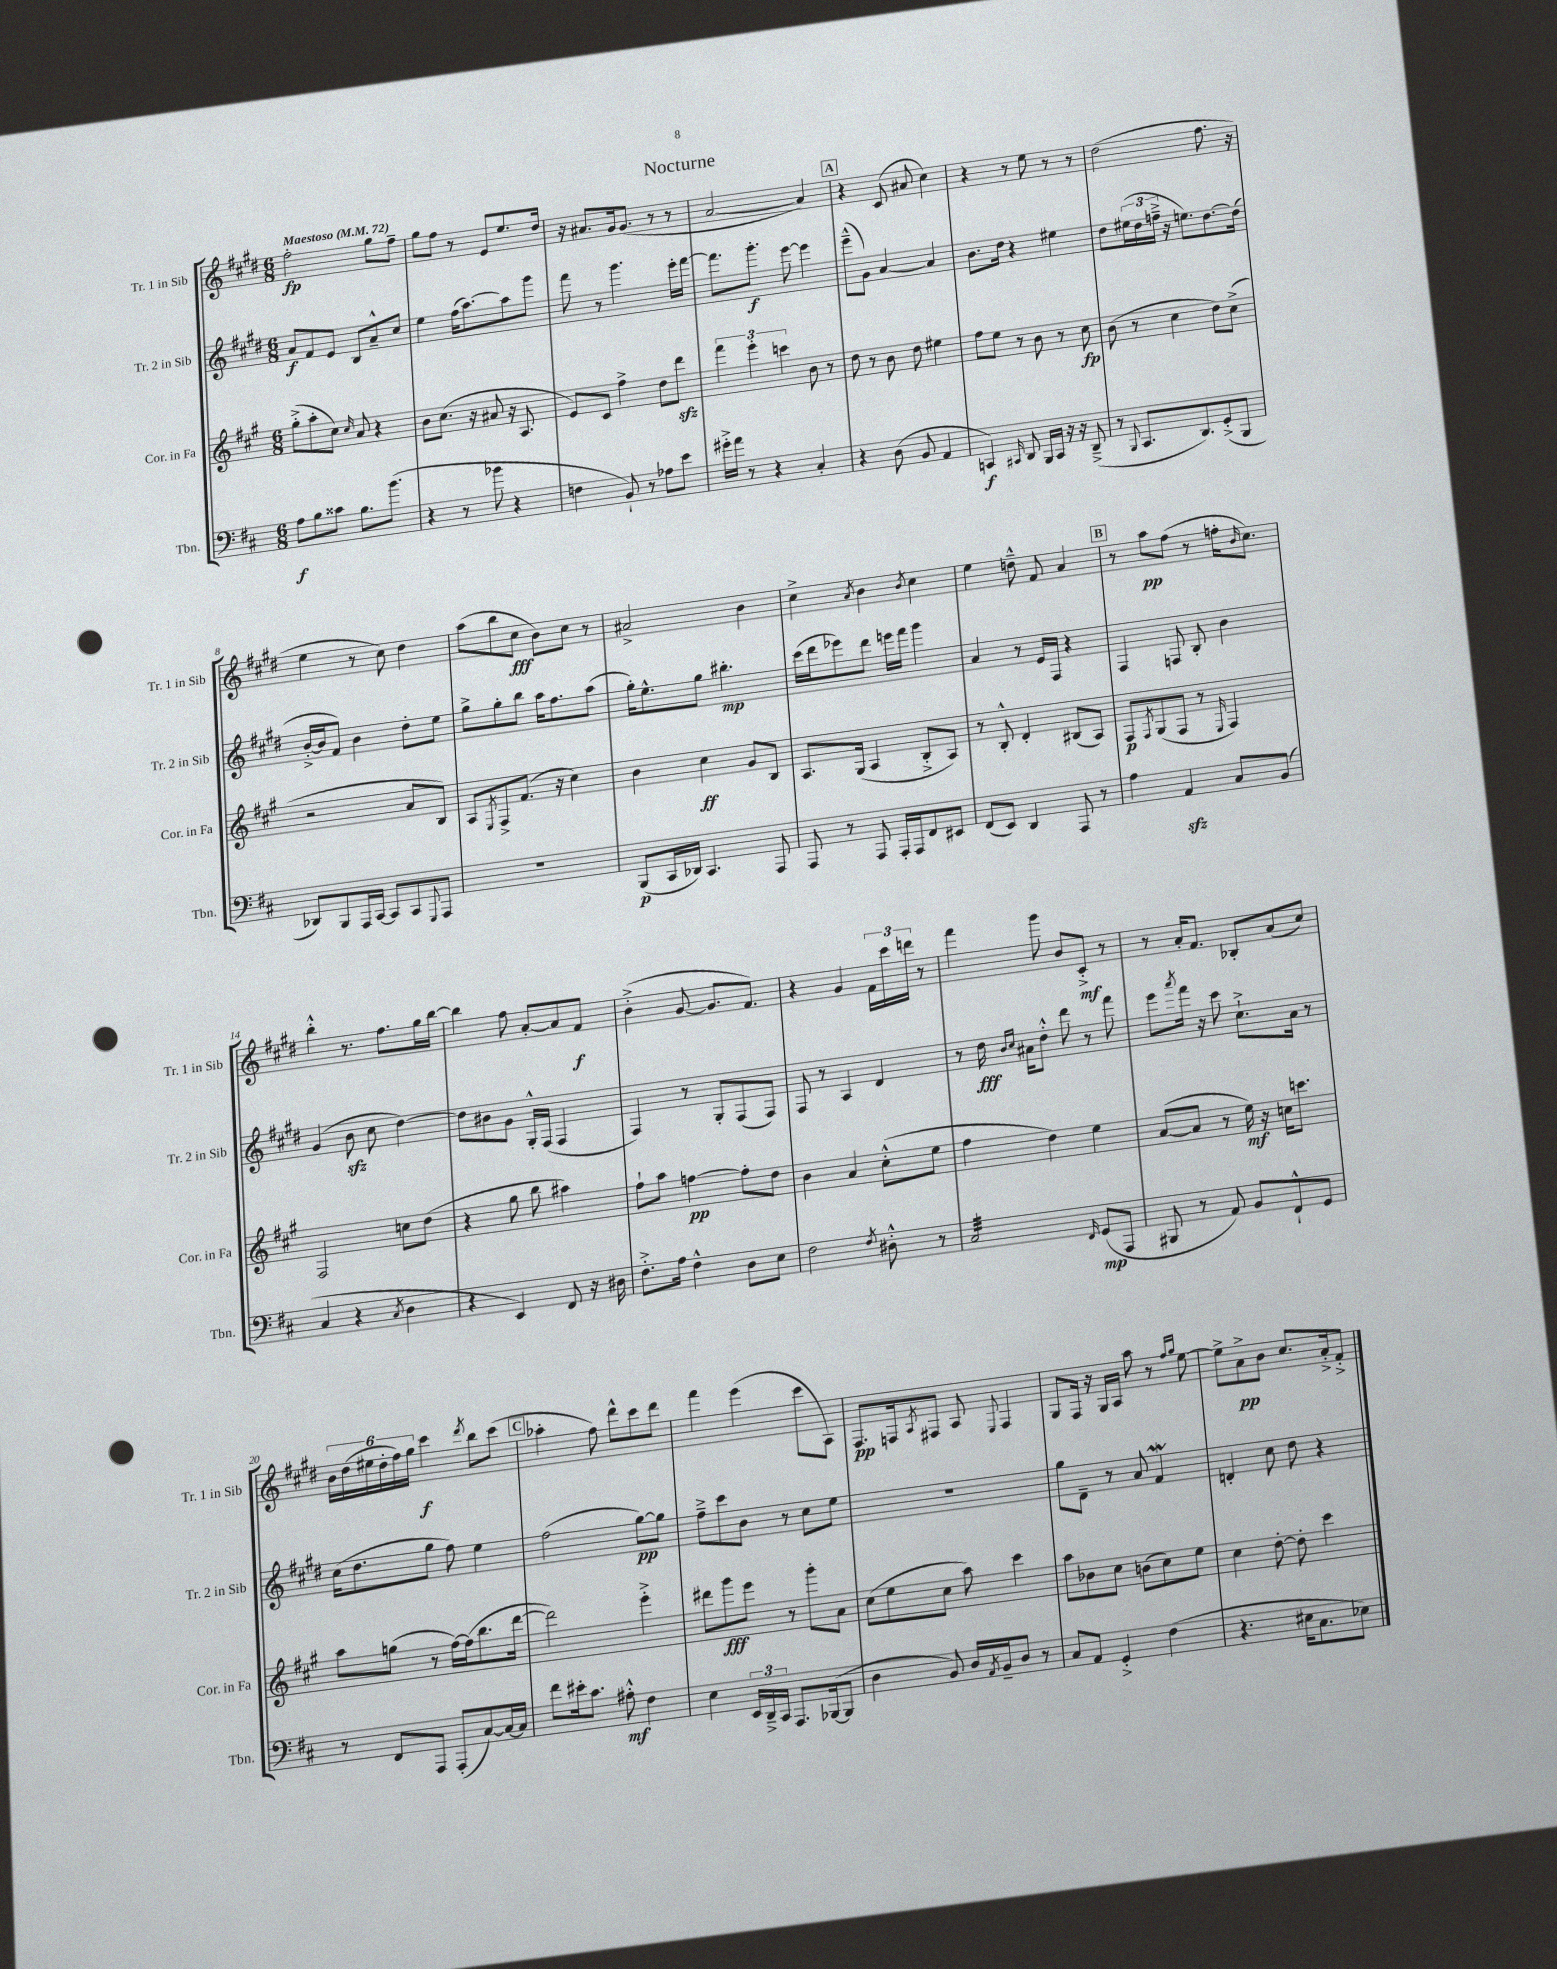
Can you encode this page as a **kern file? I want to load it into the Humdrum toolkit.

**kern	**kern	**kern	**kern
*staff4	*staff3	*staff2	*staff1
*clefF4	*clefG2	*clefG2	*clefG2
*k[f#c#]	*k[f#c#g#]	*k[f#c#g#d#]	*k[f#c#g#d#]
*M6/8	*M6/8	*M6/8	*M6/8
*MM72	*MM72	*MM72	*MM72
8A	(8gg#'^	8a	2ff#'
8B	8aa'	8f#	.
8c##	8cc#)	8e	.
.	16qqcc#	.	.
8.B	8a	8B	.
.	4r	8a~^^	8gg#
(8.b	.	.	.
.	.	8cc#	8ff#~
=	=	=	=
4r	8b	4ee	8gg#
.	(8.cc#	.	8ff#
8r	.	(16ff#	8r
.	16r	[8.aa)	.
8b-	8a#	.	8e
4r	16r	8aa]	8.ee
.	8.A	.	.
.	.	8ggg#	.
.	.	.	16dd#
=	=	=	=
4F	8e)	8fff#	16r
.	.	.	8.a#
.	8c#	8r	.
8BB`)	4ff#^	4.ggg#	16g#
.	.	.	(8.g#
8r	.	.	.
8A-	8dd	.	8r
8e	8ddd	16eee'	8r
.	.	[16fff#	.
=	=	=	=
16g#'^	6fff#	8.fff#]	[2a
16a	.	.	.
8r	.	.	.
.	6eee'	.	.
.	.	8.ggg#'	.
4r	.	.	.
.	6ccc	.	.
.	.	[8eee	.
4C#'	8b	4eee]	4a])
.	8r	.	.
=	=	=	=
4r	8dd	(8eee~^^	4r
.	8r	8g#)	.
(8D	8b	[4a	(8c#
8BB	8dd	.	8a#
4AA	4ee#	4a]	4cc#)
=	=	=	=
4CC)	8ff#	8.b	4r
.	8ee	.	.
.	.	16dd#	.
16qqCC#	.	.	.
8DD	8r	4r	8r
16BBB	8b	.	8ee
16CC#	.	.	.
16r	8r	4ee#	8r
16r	.	.	.
(8DD~^	8cc#	.	8r
=	=	=	=
8r	(8b	8dd#	(2dd#
8qqBBB	.	.	.
8.CC#	8r	(24ee#	.
.	.	24dd#	.
.	.	24ff~^	.
.	4cc#	16r	.
8.DD)	.	8.ee)	.
(8GG'^	8dd)	[8.dd#	8.ff#
8BBB	(8cc#^	.	.
.	.	(16dd#]	16r
=	=	=	=
8DD-)	2r	[16b'^	4ee
.	.	16b]	.
8BBB	.	8f#)	.
16AAA	.	4b	8r
[16CC#	.	.	.
8CC#]	.	.	8cc#)
8CC#	8a	8dd#'	4dd#
8qqGGG	.	.	.
8AAA	8B)	8ee	.
=	=	=	=
2.r	8A	8gg#^	(8aa
.	8qE	.	.
.	8F#^	8gg#'	8bb
.	(8.f#	8bb	8cc#
.	.	16aa	8b)
.	16r	8.ff#	.
.	4cc#)	.	8cc#
.	.	(8aa	8r
=	=	=	=
(8BBB	4b	16gg#')	2a#^
.	.	8.ee^^	.
16CC#	.	.	.
16DD-)	.	.	.
4.CC#	4cc#	8gg#	.
.	.	4.bb#'	.
.	8g#	.	4b
8AAA	8B	.	.
=	=	=	=
8AAA	8.A	(16ccc#	4cc#^
.	.	16ddd#	.
8r	.	8eee-)	.
.	(16G#	.	.
.	.	.	8qa
8AAA	4A	8ddd#	4b
16AAA'	.	16eee	.
16AAA	.	16fff#	.
.	.	.	8qb
8FF#	8B'^	4ggg#	4cc#
8EE#	8A)	.	.
=	=	=	=
(8FF#	8r	4a	4ee
8EE)	8B'^^	.	.
4DD	4d'	8r	8dd~^^
.	.	16e	8f#
.	.	16F#	.
8AAA	(8B#	4r	4a
8r	8A)	.	.
=	=	=	=
4A	8F#	4F#	8r
.	8qF#	.	.
.	(8G#	.	8aa
4AA	8F#	8F	(8ff#
.	8r	8B'	8r
.	16qqE	.	.
8C#	4F#)	4b	16ff'
.	.	.	16qqb
.	.	.	8.cc#)
(8BB	.	.	.
=	=	=	=
4C#	2F#	(4g#	4bb'^^
4r	.	8b	8.r
.	.	8cc#	.
.	.	.	8.ff#
8qC#	.	.	.
4D	8cc	[4dd#)	.
.	(8dd	.	16gg#
.	.	.	[16bb
=	=	=	=
4r	4r	8dd#]	4bb]
.	.	8b#	.
4EE)	8gg#	8g#	8ff#
.	8bb	16G#'^^	[8a'
.	.	(16F#	.
8FF#	4aa#)	4F#	8a]
16r	.	.	8f#
16D#	.	.	.
=	=	=	=
8.F#'^	8ff#`	4F#)	(4b'^
.	8aa	.	.
16A	.	.	.
4F#^^	[4ff	8r	[8g#
.	.	8G#'	8.g#]
8D	8ff']	(8F#	.
.	.	.	8.f#)
8E	8dd	8F#)	.
=	=	=	=
2F#	4b	8F#	4r
.	.	8r	.
.	4a	4A	4g#
8qF#	.	.	.
8D#'^^	(8cc#'^^	4d#	24f#
.	.	.	24ccc#
.	.	.	24ddd
8r	8ee	.	8r
=	=	=	=
2C#	4ff#	8r	4fff#
.	.	16dd#	.
.	.	16qqb	.
.	.	16qqcc#	.
.	.	16a#	.
.	4dd)	8dd#'^^	8ggg#
.	.	8ddd#	8b
16qqFF#	.	.	.
(8GG	4ee	8r	8c#'^
8AAA	.	8fff#	8r
=	=	=	=
8BBB#	([8a	8eee	8r
.	.	8qaaa	.
8r	8a]	16fff#	16a'
.	.	16r	8.f#
8AA)	8r	8ccc#	.
8BB	16ee)	8.cc#`^	8B-'
.	16r	.	.
8FF#`^^	16cc	.	(8a
.	8.ccc	16a	.
8GG	.	8r	8cc#)
=	=	=	=
8r	8aa	(16cc#	24b
.	.	.	(24dd#
.	.	8.dd#	.
.	.	.	24ee#
8FF#	(8gg	.	24dd#'
.	.	.	24ff#)
.	.	.	24gg#
8AAA	8r	8gg#	4ccc#
(8AAA'	[16ff#)	8ff#)	.
.	(16ff#]	.	.
.	.	.	8qddd#
[8C#)	8.bb	4ee	8bb
16C#_	.	.	(8ccc#
16C#]	[16ddd	.	.
=	=	=	=
8f#	2ddd])	(2ff#	4aa-'
16e#'	.	.	.
8.c#	.	.	.
.	.	.	8ff#)
8A#'^^	.	.	8ddd#^^
4F#	4eee'^	[8gg#)	8ccc#
.	.	8gg#]	8ddd#
=	=	=	=
4E	8ddd#	8ff#~^	4fff#
.	8ggg#	8ccc#	.
24EE	8eee	8b	(4eee
24DD~^	.	.	.
24CC#	.	.	.
8.AAA	8r	8r	.
.	8ggg#'	8cc#	8ccc#
([16BBB-	.	.	.
8BBB-]	8a	8ee	8A)
=	=	=	=
4D	(8cc#	2.r	8.F#
.	8ee	.	.
.	.	.	16F
.	.	.	8qA
8BB)	8cc#	.	8F#
16D	8aa)	.	8A
8qAA	.	.	.
16BB~	.	.	.
.	.	.	8qqE
8D	4ccc#	.	4F#
8r	.	.	.
=	=	=	=
8C#	8aa	8gg#	8G#
8AA	8b-	8d#~	16F#
.	.	.	16r
4GG'^	8cc#	8r	16G#
.	.	.	16A
.	(8b	8a	8aa
(4F#	8cc#)	4f#	8r
.	.	.	16qqff#
.	.	.	16qqgg#
.	8ee	.	[8ee
=	=	=	=
4.r	4cc#	4d'	8ee^]
.	.	.	8a^
.	[8dd'	8cc#	8b
16E#	8dd']	8dd#	8.cc#
8.C#	.	.	.
.	4ccc#	4r	.
.	.	.	16a'^
8E-)	.	.	8f#'^
==	==	==	==
*-	*-	*-	*-
